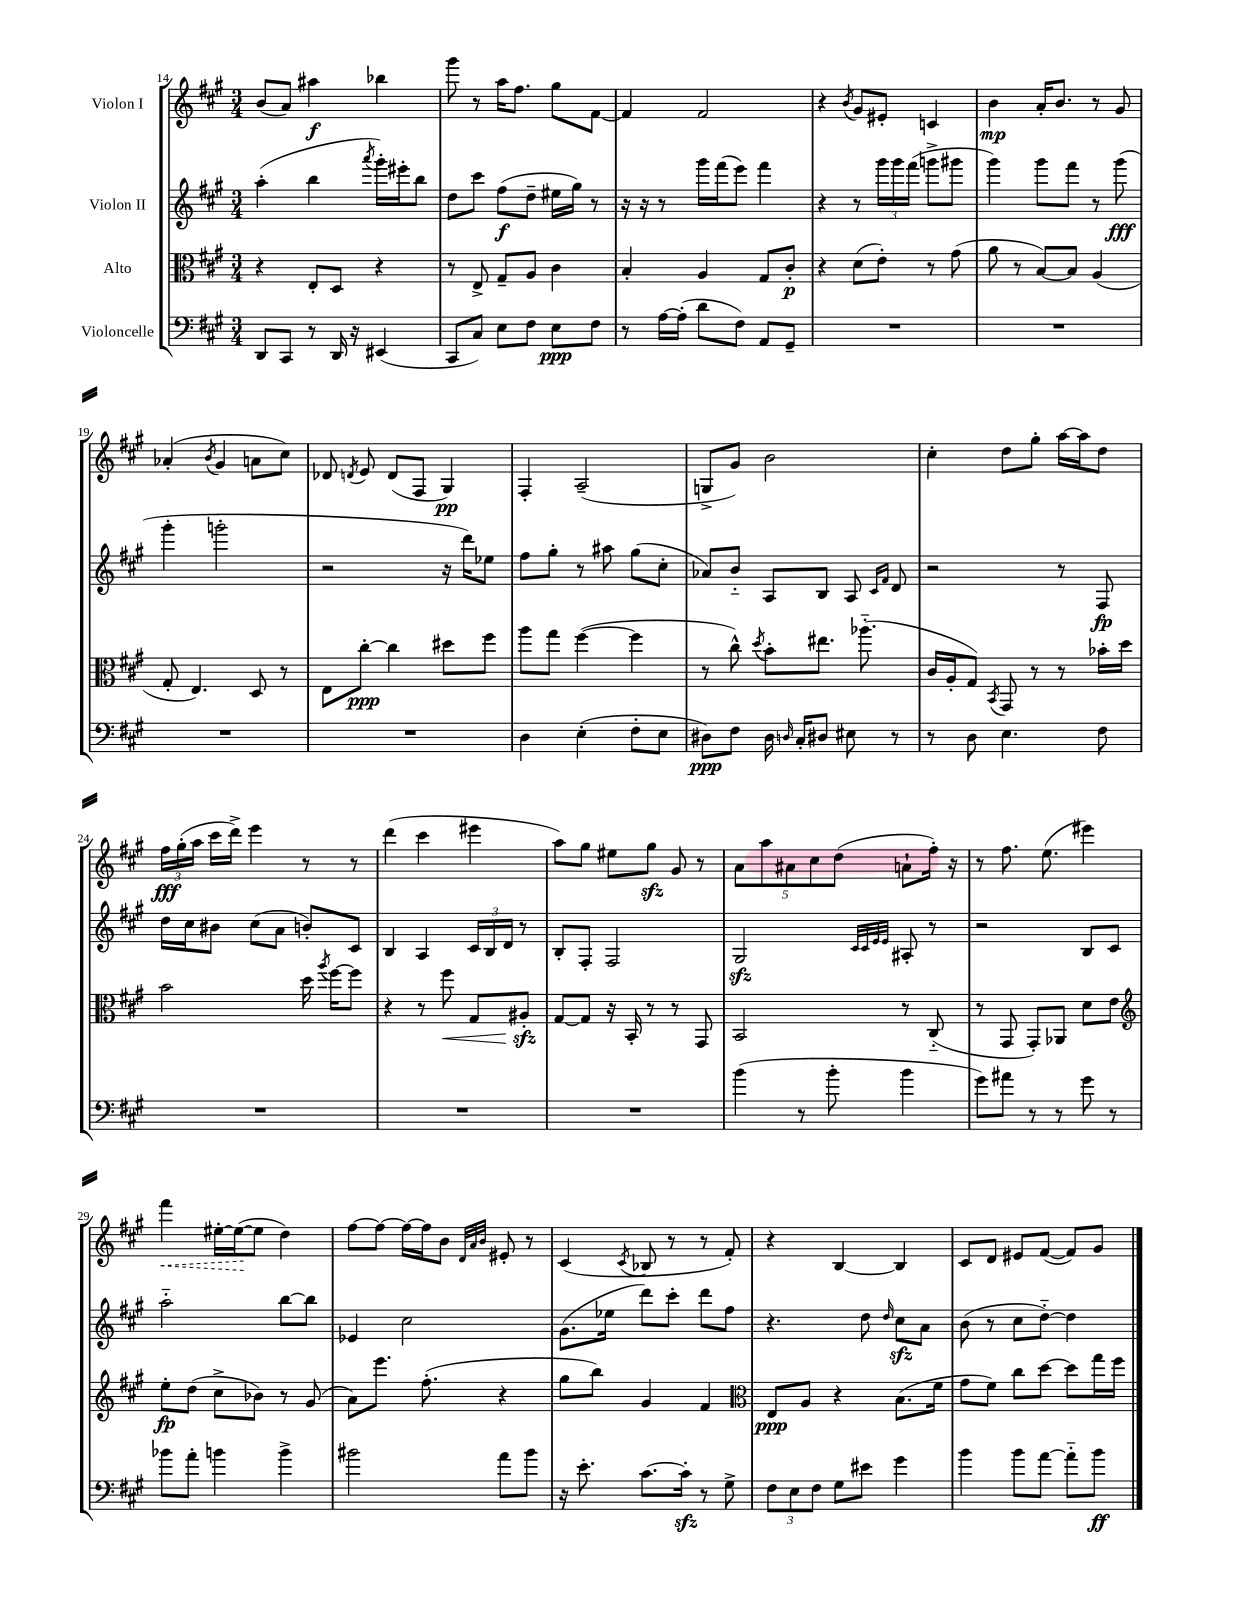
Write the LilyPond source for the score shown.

<<
\new StaffGroup <<
\new Staff = "s0" \with { instrumentName = "Violon I" } {
    \clef treble \key a \major \numericTimeSignature \time 3/4
    \autoBeamOff b'8[( a'8]) ais''4\f bes''4 |
    gis'''8 r8 a''16[ fis''8.] gis''8[ fis'8]~ |
    fis'4 fis'2 |
    r4 \acciaccatura { b'8 } gis'8[ eis'8]-. c'4 |
    b'4\mp a'16[-. b'8.] r8 gis'8 |
    aes'4-.( \acciaccatura { b'8 } gis'4 a'8[ cis''8]) |
    des'8 \acciaccatura { d'8 } e'8 d'8[( fis8] gis4\pp) |
    fis4-. a2--( |
    g8[-> gis'8]) b'2 |
    cis''4-. d''8[ gis''8]-. a''16[~ a''16 d''8] |
    \tuplet 3/2 { fis''16[\fff gis''16-.( a''16] } cis'''16[ d'''16]->) e'''4 r8 r8 |
    d'''4( cis'''4 eis'''4 |
    a''8[) gis''8] eis''8[ gis''8]\sfz gis'8 r8 |
    \tuplet 5/4 { a'8[ a''8 ais'8 cis''8 d''8]( } a'8[-! fis''16]-.) r16 |
    r8 fis''8. e''8.( eis'''4) |
    \once \override Hairpin.style = #'dashed-line fis'''4\< eis''16[~-. eis''16~\!( eis''8] d''4) |
    fis''8[~ fis''8]~ fis''16[~ fis''16 b'8] \grace { d'32[ a'32 b'32] } eis'8-. r8 |
    cis'4( \acciaccatura { cis'8 } bes8 r8 r8 fis'8-.) |
    r4 b4~ b4 |
    cis'8[ d'8] eis'8[ fis'8]~( fis'8[) gis'8] \bar "|." |
}
\new Staff = "s1" \with { instrumentName = "Violon II" } {
    \clef treble \key a \major \numericTimeSignature \time 3/4
    \autoBeamOff a''4-.( b''4 \acciaccatura { a'''8 } gis'''16[-.) eis'''16-. b''8] |
    d''8[ cis'''8] fis''8[\f( d''8]-- eis''16[ gis''16]) r8 |
    r16 r16 r8 gis'''16[ fis'''16( e'''8]) fis'''4 |
    r4 r8 \tuplet 3/2 { gis'''16[ gis'''16 fis'''16]( } g'''8[-> gis'''8] |
    gis'''4) gis'''8[ fis'''8] r8 gis'''8\fff( |
    gis'''4-. g'''2-. |
    r2 r16 d'''16[) ees''8] |
    fis''8[ gis''8]-. r8 ais''8 gis''8[( cis''8]-. |
    aes'8[) b'8]-_ a8[ b8] a8 \grace { cis'16[ fis'16] } d'8 |
    r2 r8 fis8\fp |
    d''16[ cis''16 bis'8] cis''8[( a'8] b'8[-.) cis'8] |
    b4 a4 \tuplet 3/2 { cis'16[ b16 d'16] } r8 |
    b8[-. fis8]-. fis2 |
    gis2\sfz \grace { cis'32[ cis'32 e'32 e'32] } ais8-. r8 |
    r2 b8[ cis'8] |
    a''2-_ b''8[~ b''8] |
    ees'4 cis''2 |
    gis'8.[( ees''16] d'''8[) cis'''8]-. d'''8[ fis''8] |
    r4. d''8 \grace { d''16 } cis''8[\sfz a'8] |
    b'8( r8 cis''8[ d''8]~-_) d''4 \bar "|." |
}
\new Staff = "s2" \with { instrumentName = "Alto" } {
    \clef alto \key a \major \numericTimeSignature \time 3/4
    \autoBeamOff r4 e8[-. d8] r4 |
    r8 e8-> gis8[-- a8] cis'4 |
    b4-. a4 gis8[ cis'8]-.\p |
    r4 d'8[( e'8]-.) r8 gis'8( |
    a'8 r8 b8[~) b8] a4( |
    gis8-. e4.) d8 r8 |
    e8[ cis''8]~-.\ppp cis''4 dis''8[ fis''8] |
    a''8[ gis''8] fis''4~( fis''4 |
    r8 cis''8-^) \acciaccatura { d''8 } b'8[-. eis''8.] aes''8.-_( |
    cis'16[ a16-. gis8]) \acciaccatura { b,8 } gis,8 r8 r8 bes'16[-. d''16] |
    b'2 d''16 \acciaccatura { a''8 } fis''16[~ fis''8] |
    r4 r8 fis''8\< gis8[ ais8]-.\sfz\! |
    gis8[~ gis8] r16 b,16-. r8 r8 gis,8 |
    b,2 r8 cis8-_( |
    r8 gis,8 gis,8[-.) aes,8] d'8[ e'8] |
    \clef treble e''8[-.\fp d''8]( cis''8[-> bes'8]) r8 gis'8( |
    a'8[) e'''8.] fis''8.-.( r4 |
    gis''8[ b''8]) gis'4 fis'4 |
    \clef alto e8[\ppp a8] r4 b8.[( fis'16] |
    gis'8[ fis'8]) cis''8[ d''8]~ d''8[ gis''16 fis''16] \bar "|." |
}
\new Staff = "s3" \with { instrumentName = "Violoncelle" } {
    \clef bass \key a \major \numericTimeSignature \time 3/4
    \autoBeamOff d,8[ cis,8] r8 d,16 r16 eis,4( |
    cis,8[ cis8]) e8[ fis8] e8[\ppp fis8] |
    r8 a16[~ a16]-.( d'8[ fis8]) a,8[ gis,8]-- |
    R2. |
    R2. |
    R2. |
    R2. |
    d4 e4-.( fis8[-. e8] |
    dis8[\ppp) fis8] dis16 \grace { d16 } cis16[-. dis8] eis8 r8 |
    r8 d8 e4. fis8 |
    R2. |
    R2. |
    R2. |
    b'4( r8 b'8-. b'4 |
    gis'8[) ais'8] r8 r8 gis'8 r8 |
    bes'8[ a'8]-. b'4 b'4-> |
    bis'2 a'8[ bis'8] |
    r16 e'8.-. cis'8.[~ cis'16]-.\sfz r8 gis8-> |
    \tuplet 3/2 { fis8[ e8 fis8] } gis8[ eis'8] gis'4 |
    b'4 b'8[ a'8]~ a'8[-_ b'8]\ff \bar "|." |
}
>>
>>
\layout { \context { \Score currentBarNumber = #14 } }
